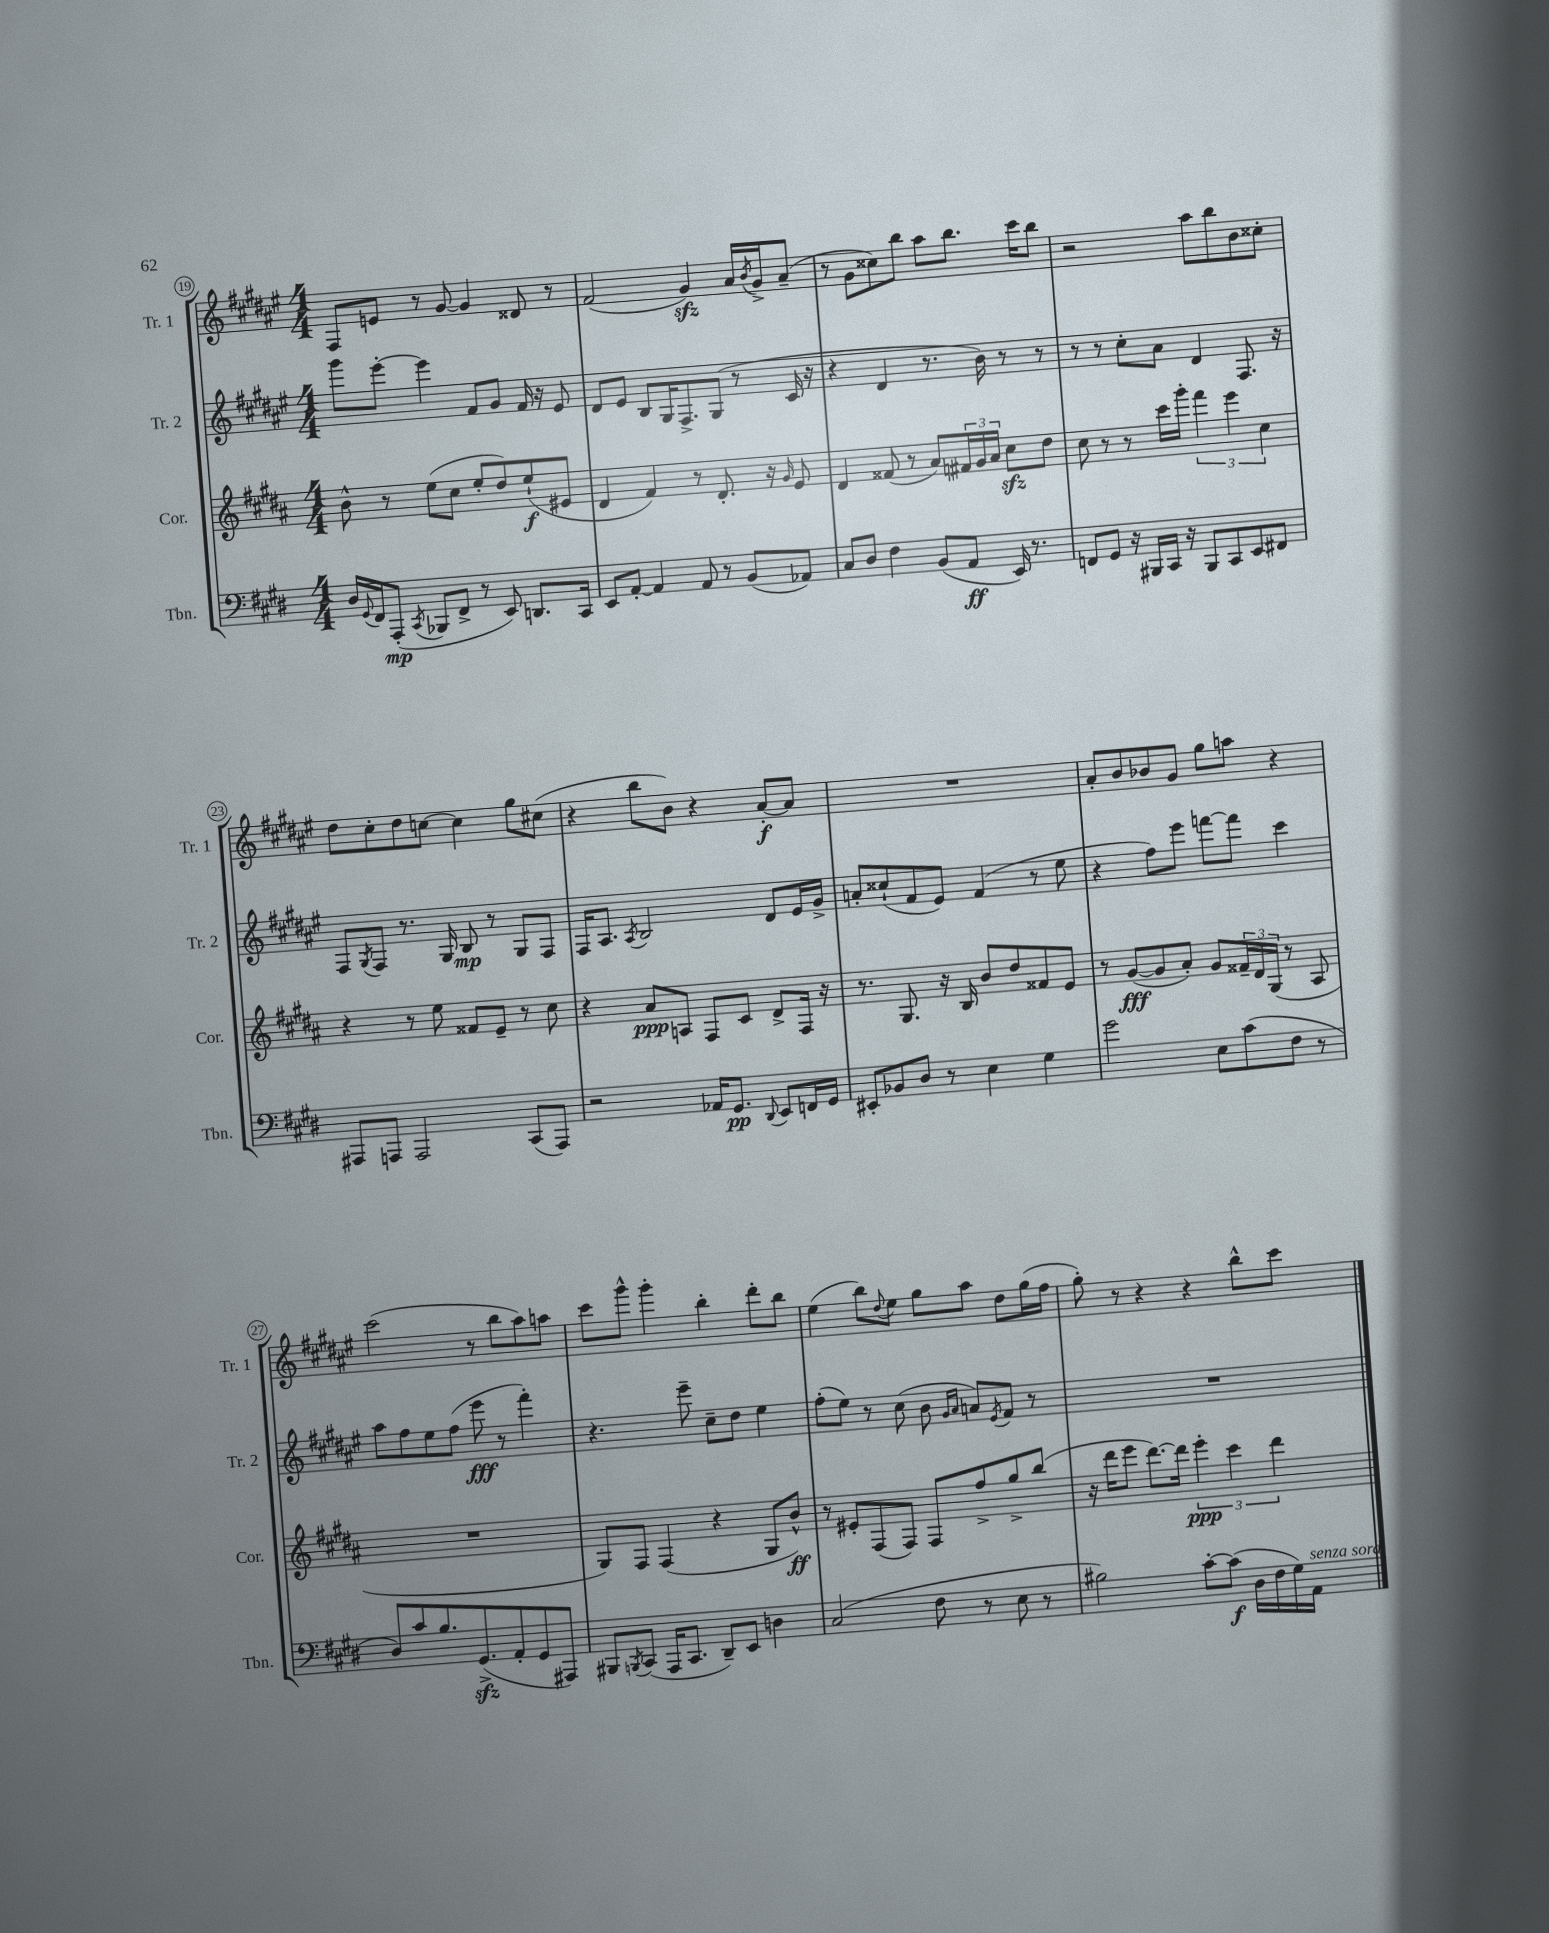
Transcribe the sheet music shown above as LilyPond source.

<<
\new StaffGroup <<
\new Staff = "s0" \with { instrumentName = "Tr. 1" shortInstrumentName = "Tr. 1" } {
    \clef treble \key fis \major \numericTimeSignature \time 4/4
    fis8 e'8 r8 gis'8~ gis'4 disis'8 r8 |
    fis'2( gis'4\sfz) ais'16 \acciaccatura { b'8 } gis'16-> ais'8--( |
    r8 gis'8 cisis''8) b''8 ais''8 b''8. cis'''16 b''8 |
    r2 ais''8 b''8 b'8 cisis''8-. |
    dis''8 cis''8-. dis''8 c''8~ c''4 gis''8 cis''8( |
    r4 b''8 b'8) r4 ais'8~-.\f ais'8 |
    R1 |
    ais'8-. b'8 bes'8 gis'8 gis''8 a''8 r4 |
    cis'''2( r8 b''8 ais''8) a''8 |
    cis'''8 gis'''8-^ gis'''4-. b''4-. dis'''8-. b''8 |
    eis''4( b''8) \appoggiatura { dis''8 } eis''8 gis''8 ais''8 dis''8 gis''16( fis''16 |
    gis''8-.) r8 r4 r4 b''8-^ cis'''8 \bar "|." |
}
\new Staff = "s1" \with { instrumentName = "Tr. 2" shortInstrumentName = "Tr. 2" } {
    \clef treble \key fis \major \numericTimeSignature \time 4/4
    gis'''8 eis'''8~-. eis'''4 fis'8 gis'8 fis'16 r16 eis'8 |
    dis'8 eis'8 b8 gis16 fis8.-> gis8( r8 cis'16 r16 |
    r4 dis'4 r8. b'16) r8 r8 |
    r8 r8 cis''8-. ais'8 dis'4 fis8. r16 |
    fis8 \acciaccatura { gis8 } fis8 r8. gis16 b8\mp r8 gis8 fis8 |
    fis16 ais8. \acciaccatura { ais8 } b2 dis'8 eis'16 gis'16-> |
    a'8-. cisis''8-!( fis'8 eis'8) fis'4( r8 eis''8 |
    r4 fis''8) eis'''8 f'''8~ f'''8 cis'''4 |
    ais''8 fis''8 eis''8 fis''8( eis'''8\fff r8 fis'''4-.) |
    r4. eis'''8-- cis''8-- dis''8 eis''4 |
    fis''8-.( eis''8) r8 cis''8( b'8 \grace { gis'16 ais'16 } a'8) \acciaccatura { eis'8 } fis'8 r8 |
    R1 \bar "|." |
}
\new Staff = "s2" \with { instrumentName = "Cor." shortInstrumentName = "Cor." } {
    \clef treble \key b \major \numericTimeSignature \time 4/4
    b'8-^ r8 e''8( cis''8 e''8-. dis''8) e''8-!\f( eis'8 |
    dis'4 fis'4) r8 dis'8.-. r16 \grace { gis'16 } e'8 |
    dis'4 fisis'8( r8 ais'8) \tuplet 3/2 { fis'16 gis'16 ais'16 } cis''8\sfz dis''8 |
    cis''8 r8 r8 cis'''16 gis'''16-. \tuplet 3/2 { fis'''4 e'''4 cis''4 } |
    r4 r8 e''8 fisis'8 e'8-- r8 cis''8 |
    r4 ais'8\ppp a8 fis8 cis'8 dis'8-> fis16 r16 |
    r8. gis8. r16 b16 b'8 dis''8 fisis'8 e'8 |
    r8 gis'8~\fff( gis'8 ais'8-.) gis'8 \tuplet 3/2 { fisis'16-- dis'16 gis16( } r8 ais8 |
    R1 |
    gis8) fis8 fis4( r4 gis8 b'8-^\ff) |
    r8 eis'8-. fis8( fis8) fis8 fis''8-> gis''8-> b''8( |
    r16 dis'''16 e'''8 dis'''8.~) dis'''16 \tuplet 3/2 { e'''4-.\ppp cis'''4 dis'''4 } \bar "|." |
}
\new Staff = "s3" \with { instrumentName = "Tbn." shortInstrumentName = "Tbn." } {
    \clef bass \key e \major \numericTimeSignature \time 4/4
    dis16 \appoggiatura { gis,8 } fis,16 a,,8-.\mp( \acciaccatura { cis,8 } bes,,8 fis,8-> r8 e,8) d,8. cis,16 |
    e,8 a,8~-. a,4 a,8 r8 b,8( aes,8) |
    cis8 dis8 fis4 b,8( a,8\ff e,16) r8. |
    f,8 gis,8 r16 bis,,16 cis,16 r16 bis,,8 cis,8 e,8 fis,8 |
    ais,,8 a,,8 a,,2 cis,8( a,,8) |
    r2 aes,16 gis,8.\pp \appoggiatura { dis,8 } e,8 f,16 gis,16 |
    eis,8-. bes,8 dis8 r8 e4 gis4 |
    gis'2 e8 cis'8( fis8 r8 |
    dis8) cis'8 b8. gis,8.->\sfz( a,8-. gis,8 ais,,8) |
    bis,,8 \acciaccatura { b,,8 } cis,8( a,,16 cis,8. dis,8--) e,8 d4 |
    cis2( fis8 r8 e8 r8 |
    bis2) cis'8~-. cis'8\f( dis16 fis16 gis16) a,16^\markup { \italic "senza sord." } \bar "|." |
}
>>
>>
\layout { \context { \Score currentBarNumber = #19 \override BarNumber.stencil = #(make-stencil-circler 0.1 0.3 ly:text-interface::print) } }
